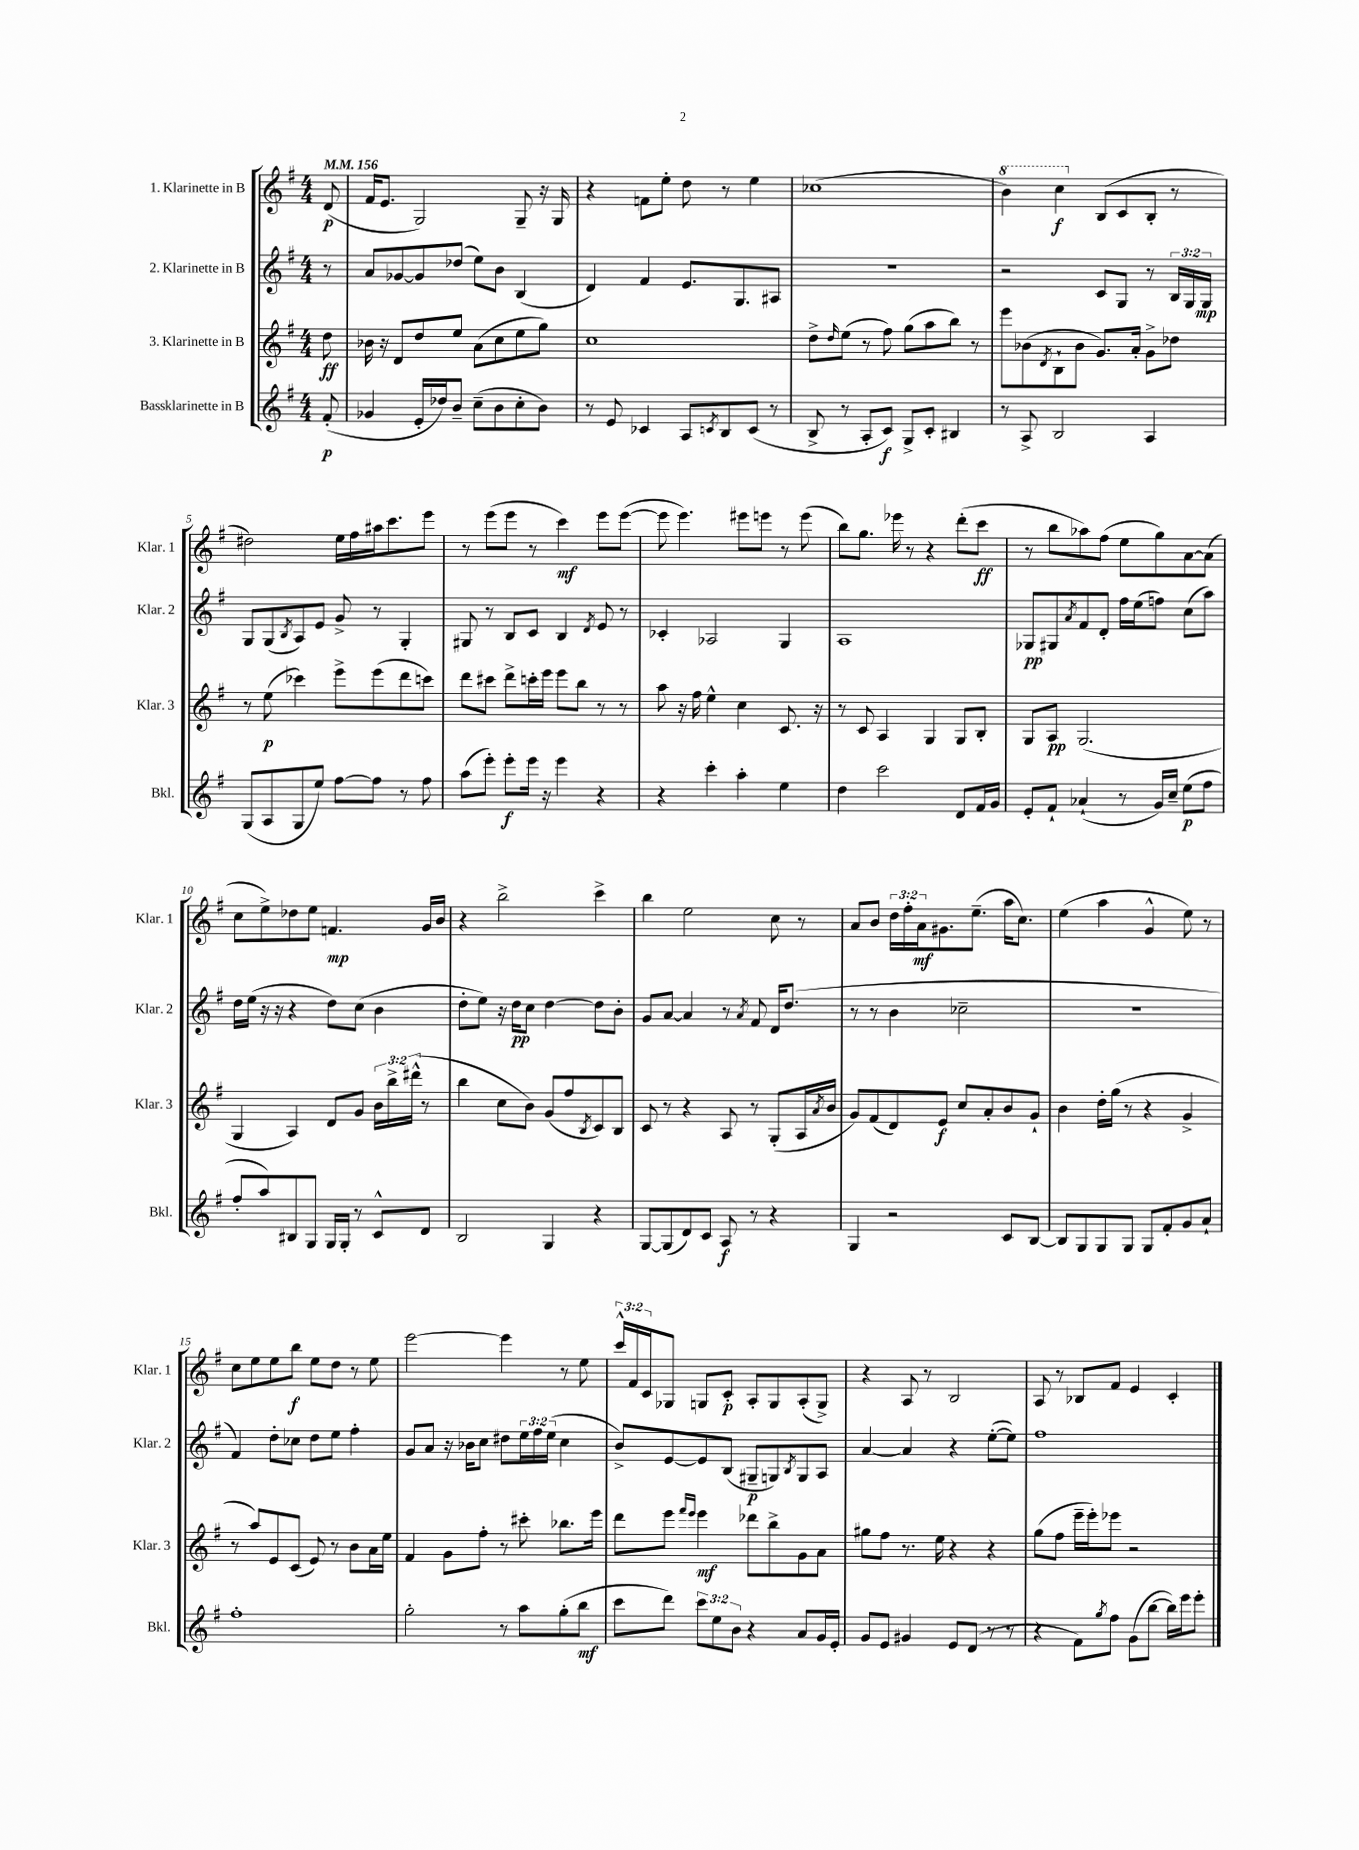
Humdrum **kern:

**kern	**kern	**kern	**kern
*staff4	*staff3	*staff2	*staff1
*clefG2	*clefG2	*clefG2	*clefG2
*k[f#]	*k[f#]	*k[f#]	*k[f#]
*M4/4	*M4/4	*M4/4	*M4/4
*MM156	*MM156	*MM156	*MM156
(8f#'	8dd	8r	(8d
=	=	=	=
4g-	16b-	8a	16f#
.	16r	.	8.e
.	8d	[8g-	.
16e'	8dd	8g-]	2G)
16dd-)	.	.	.
8b~	8ee	(8dd-	.
(8cc~	(8a	8ee)	.
8b	8cc	8b	.
8cc'	8ee	(4B	8G~
8b)	8gg)	.	16r
.	.	.	16G
=	=	=	=
8r	1cc	4d)	4r
8e	.	.	.
4c-	.	4f#	8f
.	.	.	8ee'
8A	.	8.e	8dd
8qc	.	.	.
8B	.	.	8r
.	.	8.G	.
(8c	.	.	4ee
8r	.	8A#	.
=	=	=	=
8B^	8dd^	1r	(1cc-
.	16qqdd	.	.
8r	(8ee	.	.
8A'	8r	.	.
8c)	8ff#)	.	.
8G^	(8gg	.	.
8c'	8aa	.	.
4B#	8bb)	.	.
.	8r	.	.
=	=	=	=
8r	8eee	2r	4bb)
8A^	(8b-	.	.
.	8qd	.	.
2B	8B`	.	4ccc
.	8b-	.	.
.	8.g)	8c	(8B
.	.	8G	8c
.	16a'	.	.
4A	8g^	8r	8B'
.	8dd-	24B	8r
.	.	24G	.
.	.	24G	.
=	=	=	=
(8G	8r	8G	2dd#)
8A	(8ee	(8G	.
.	.	8qB	.
8G	4ccc-)	8A)	.
8ee)	.	8e	.
[8ff#	8eee^	8g^	16ee
.	.	.	16ff#
8ff#]	(8eee	8r	16aa#
.	.	.	8.ccc
8r	8ddd	4G'	.
8ff#	8ccc)	.	8eee
=	=	=	=
(8aa	8ddd	8G#	8r
8eee')	8ccc#	8r	(8eee
8eee'	8ddd^	8B	8eee
16eee	16ccc'	8c	8r
16r	16eee	.	.
4eee	8eee	4B	4ccc)
.	8bb	.	.
.	.	8qd	.
4r	8r	8e	8eee
.	8r	8r	([8eee
=	=	=	=
4r	8aa	4c-'	8eee]
.	16r	.	4.eee)
.	16ff#	.	.
4ccc'	4ee^^	2A-	.
4aa'	4cc	.	8eee#
.	.	.	8eee
4ee	8.c	4G	8r
.	.	.	(8eee
.	16r	.	.
=	=	=	=
4dd	8r	1A	8bb)
.	8c	.	8.gg
2ccc	4A	.	.
.	.	.	16eee-
.	.	.	8r
.	4G	.	4r
8d	8G	.	(8ddd'
16f#	8B'	.	8ccc
16g	.	.	.
=	=	=	=
8e'	8G	8G-	8r
8f#`	8A	8G#	8bb
.	.	8qa	.
(4a-`	(2.G	8f#	8aa-)
.	.	8d'	(8ff#
8r	.	16ff#	8ee
.	.	(16ee	.
16g)	.	8ff)	8gg)
16cc~	.	.	.
(8ee	.	(8cc	[8a
8ff#	.	8aa)	(8a]
=	=	=	=
8ff#'	4G	16dd	8cc
.	.	(16ee	.
8aa)	.	16r	8ee^)
.	.	16r	.
8B#	4A)	4r	8dd-
8G	.	.	8ee
16G	8d	8dd)	4.f
16G'	.	.	.
8r	8g	(8cc	.
8c^^	24b	4b	.
.	24bb^	.	.
.	(24ddd#^^	.	.
8d	8r	.	16g
.	.	.	16b
=	=	=	=
2B	4bb	8dd'	4r
.	.	8ee)	.
.	8cc	16r	2bb^
.	.	16dd	.
.	8b)	8cc	.
4G	(8g	[4dd	.
.	8ff#	.	.
.	8qB	.	.
4r	8c)	8dd]	4ccc^
.	8B	8b'	.
=	=	=	=
[8G	8c	8g	4bb
(8G]	8r	[8a	.
8d)	4r	4a]	2ee
8c	.	.	.
8A	8A	8r	.
.	.	8qa	.
8r	8r	8f#	.
4r	(8G'	16d	8cc
.	.	(8.dd	.
.	16A	.	8r
.	8qa	.	.
.	16b	.	.
=	=	=	=
4G	8g)	8r	8a
.	(8f#	8r	8b
2r	8d)	4b	24dd
.	.	.	24ff#'
.	.	.	24a
.	8e	.	8.g#
.	8cc	2cc-~	.
.	.	.	(8.ee~
.	8a'	.	.
8c	8b	.	16aa
.	.	.	8.cc)
[8B	8g`	.	.
=	=	=	=
8B]	4b	1r	(4ee
8G	.	.	.
8G	16dd'	.	4aa
.	(16gg	.	.
8G	8r	.	.
8G	4r	.	4g^^
8f#'	.	.	.
8g	4g^	.	8ee)
8a`	.	.	8r
=	=	=	=
1ff#'	8r	4f#)	8cc
.	8aa)	.	8ee
.	8e	8dd'	8ee
.	(8c	8cc-	8bb
.	8e)	8dd	8ee
.	8r	8ee	8dd
.	8b	4ff#'	8r
.	16a	.	8ee
.	16ee	.	.
=	=	=	=
2gg'	4f#	8g	[2eee
.	.	8a	.
.	8g	16r	.
.	.	16b-	.
.	8ff#'	8cc	.
8r	8r	8dd#	4eee]
8aa	8ccc#'	24ee	.
.	.	24ff#	.
.	.	(24ee	.
(8gg'	8.bb-	4cc	8r
8bb	.	.	8ee
.	16eee	.	.
=	=	=	=
8ccc	8ddd	8b^)	24ccc^^
.	.	.	24f#
.	.	.	24c
8ddd)	8eee	[8e	8G-
.	16qqfff#	.	.
.	16qqeee	.	.
12ccc	4eee	8e]	8G
12ee	.	.	.
.	.	(8B	8c'
12b	.	.	.
4r	8ddd-	8G#~	8A'
.	8bb^	8G)	8G
.	.	8qB	.
8a	8g	8G	(8A'
16g	8a	8A	8G^)
16e'	.	.	.
=	=	=	=
8g	8gg#	[4a	4r
8e	8ff#	.	.
4g#	8.r	4a]	8A
.	.	.	8r
.	16ee	.	.
8e	4r	4r	2B
(8d	.	.	.
8r	4r	([8ee'	.
8r	.	8ee])	.
=	=	=	=
4r	(8gg	1ff#	8A
.	8ff#	.	8r
8f#)	16eee~	.	8B-
.	16eee')	.	.
8qgg	.	.	.
8ff#	8eee-	.	8f#
(8g	2r	.	4e
[8bb	.	.	.
16bb])	.	.	4c'
16eee	.	.	.
8eee'	.	.	.
==	==	==	==
*-	*-	*-	*-
